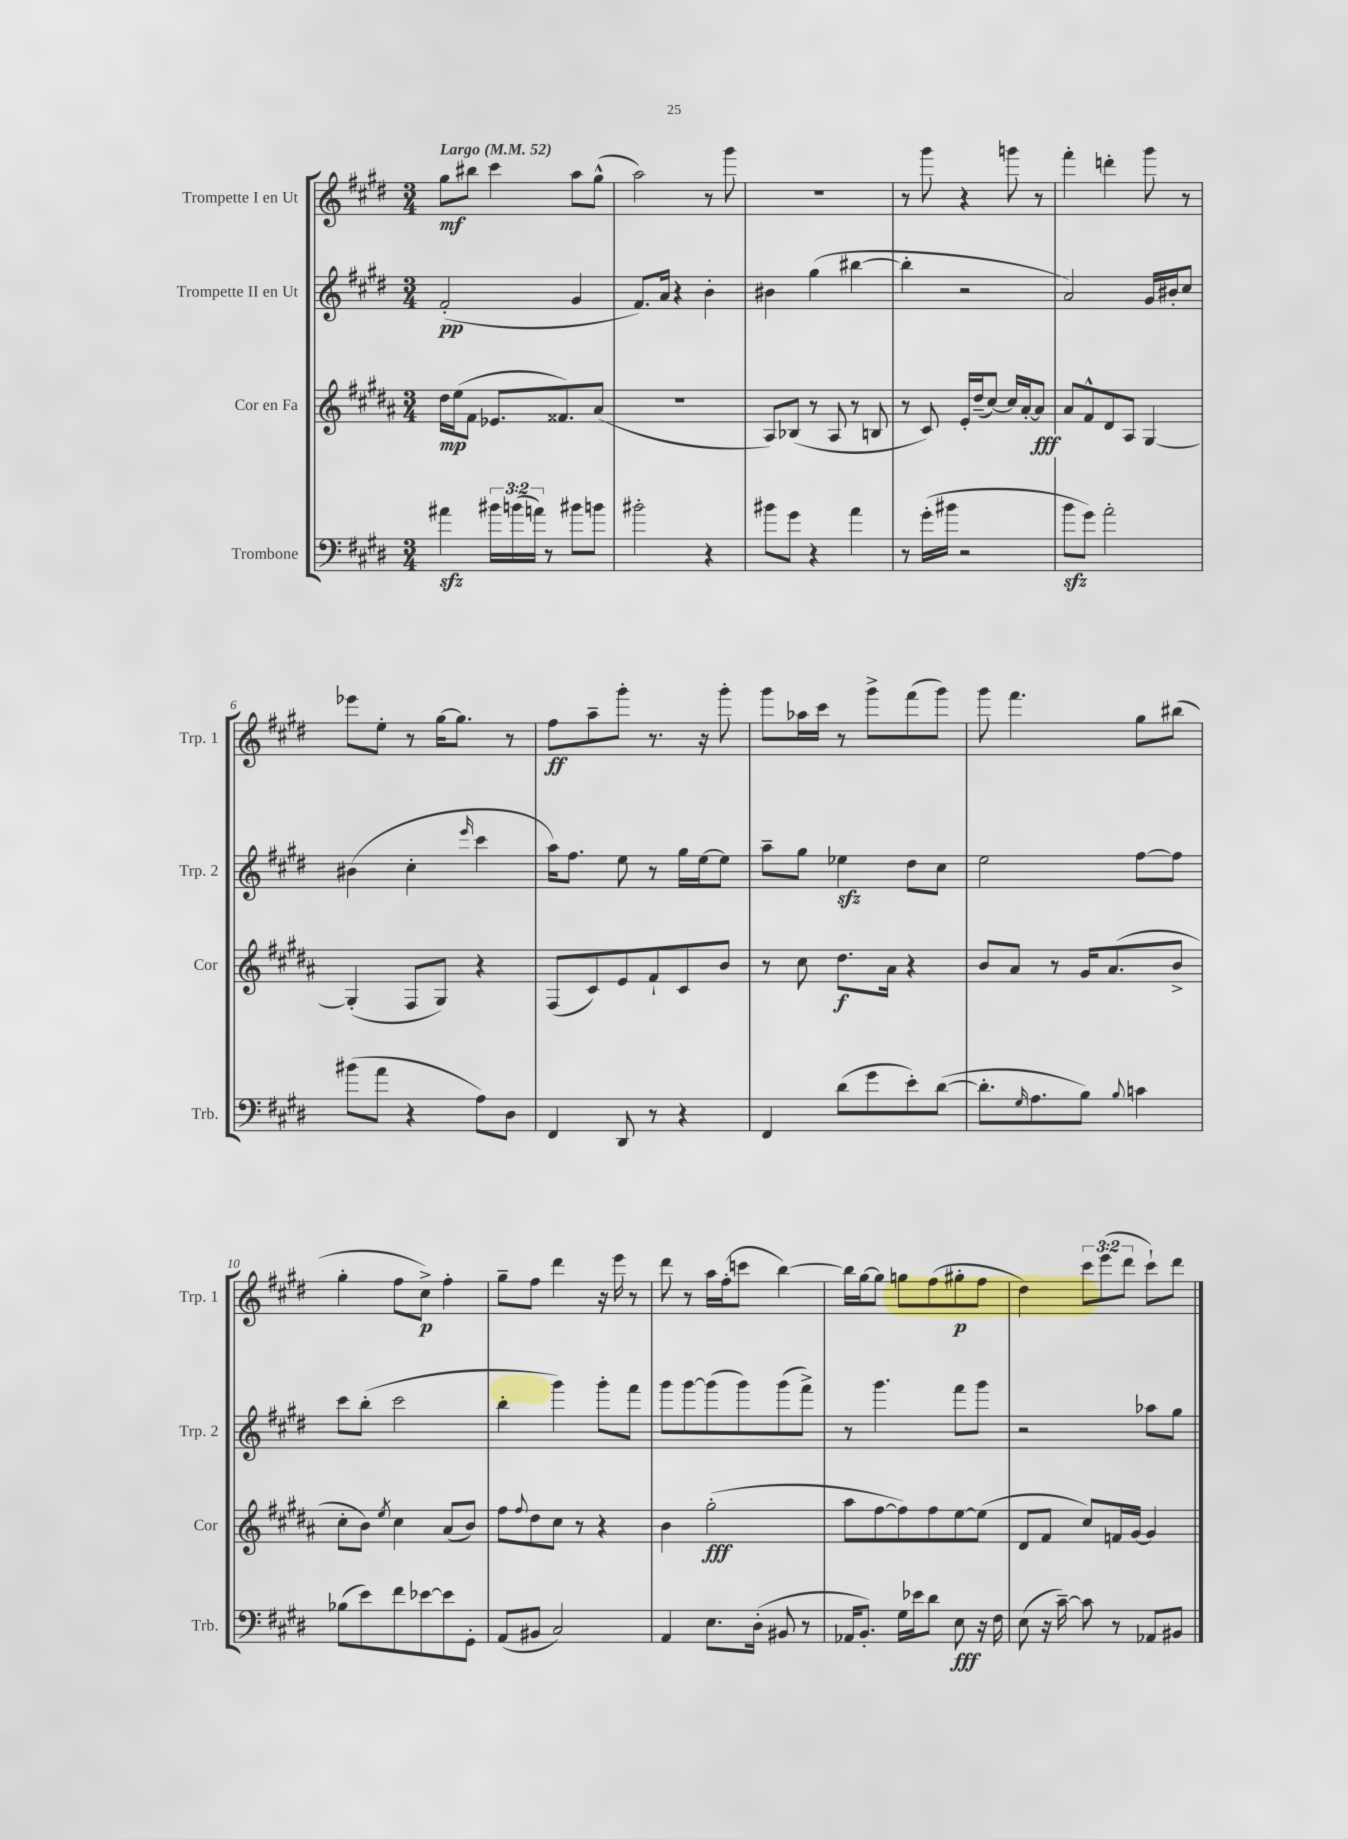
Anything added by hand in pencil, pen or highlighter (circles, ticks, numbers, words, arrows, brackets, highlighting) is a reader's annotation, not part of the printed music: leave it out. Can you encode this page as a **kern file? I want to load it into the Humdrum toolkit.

**kern	**kern	**kern	**kern
*staff4	*staff3	*staff2	*staff1
*clefF4	*clefG2	*clefG2	*clefG2
*k[f#c#g#d#]	*k[f#c#g#d#a#]	*k[f#c#g#d#]	*k[f#c#g#d#]
*M3/4	*M3/4	*M3/4	*M3/4
*MM52	*MM52	*MM52	*MM52
4a#	16dd#	(2f#'	8gg#
.	(16ee	.	.
.	8f#	.	8bb#
24b#	8.e-	.	4ccc#
(24b	.	.	.
24a)	.	.	.
8r	.	.	.
.	8.f##)	.	.
8b#	.	4g#	8aa
8b	(8a#	.	(8gg#^^
=	=	=	=
2b#'	2.r	8.f#)	2aa)
.	.	16a	.
.	.	4r	.
4r	.	4b'	8r
.	.	.	8ggg#
=	=	=	=
8b#	8A#)	4b#	2.r
8g#	(8B-	.	.
4r	8r	(4gg#	.
.	8A#	.	.
4a	8r	[4bb#	.
.	8B	.	.
=	=	=	=
8r	8r	4bb#']	8r
(16g#'	8c#)	.	8ggg#
16b#	.	.	.
2r	16e'	2r	4r
.	(16dd#~	.	.
.	[8cc#)	.	.
.	16cc#]	.	8ggg
.	[16a#'	.	.
.	8a#]	.	8r
=	=	=	=
8b	8a#	2a)	4fff#'
8g#)	8f#^^	.	.
2a'	8d#	.	4ddd'
.	8A#	.	.
.	[4G#	16g#	8ggg#
.	.	16b#'	.
.	.	8cc#	8r
=	=	=	=
(8b#	(4G#']	(4b#	8eee-
8a	.	.	8ee'
4r	8F#	4cc#'	8r
.	8G#)	.	[16gg#
.	.	.	8.gg#]
.	.	16qqeee	.
8A)	4r	4ccc#	.
8D#	.	.	8r
=	=	=	=
4FF#	(8F#	16aa)	8ff#
.	.	8.ff#	.
.	8c#)	.	8aa~
8DD#	8e	8ee	8ggg#'
8r	8f#`	8r	8.r
4r	8c#	16gg#	.
.	.	[16ee	16r
.	8b	8ee]	8ggg#'
=	=	=	=
4FF#	8r	8aa~	8ggg#
.	8cc#	8gg#	16aa-
.	.	.	16ccc#
(8d#	8.dd#	4ee-	8r
8g#	.	.	8ggg#^
.	16a#	.	.
8e')	4r	8dd#	(8fff#
([8d#	.	8cc#	8ggg#)
=	=	=	=
8.d#']	8b	2ee	8ggg#
.	8a#	.	4.fff#
16qqG#	.	.	.
8.A	.	.	.
.	8r	.	.
8B)	16g#	.	.
.	(8.a#	.	.
8qqB	.	.	.
4c	.	[8ff#	8gg#
.	8b^	8ff#]	(8bb#
=	=	=	=
(8B-	8cc#'	8ccc#	4gg#'
8e)	8b)	(8bb'	.
.	8qee	.	.
8f#	4cc#	2ccc#	8ff#
[8e-	.	.	8cc#^)
8e-]	(8a#	.	4ff#'
8GG#'	8b)	.	.
=	=	=	=
(8AA	8ff#	4bb'	8gg#~
.	8qqff#	.	.
8BB#	8dd#	.	8ff#
2C#)	8cc#	4ggg#)	4ddd#
.	8r	.	.
.	4r	8ggg#'	16r
.	.	.	16eee
.	.	8fff#	8r
=	=	=	=
4AA	4b	8ggg#	8ddd#
.	.	[8ggg#	8r
8.E	(2gg#'	(8ggg#]	16aa
.	.	.	(16ff#'
.	.	8ggg#)	8ccc
(16D#'	.	.	.
8BB#	.	(8ggg#	[4bb)
8r	.	8fff#^)	.
=	=	=	=
16AA-	8aa#	8r	16bb]
8.BB')	.	.	[16gg#
.	[8ff#	4.ggg#	8gg#]
16G#	8ff#])	.	8gg
16e-	.	.	.
8d#	8ff#	.	(8ff#
8E	[8ee	8fff#	8gg#'
16r	(8ee]	8ggg#	8ff#
16F#	.	.	.
=	=	=	=
(8E	8d#	2r	4dd#)
16r	8f#	.	.
[16c#~)	.	.	.
8c#]	8cc#)	.	12ccc#
.	.	.	(12eee
8r	16f	.	.
.	.	.	12ddd#
.	[16g#	.	.
8AA-	4g#]	8aa-	8ccc#`)
8BB#	.	8gg#	8ddd#
==	==	==	==
*-	*-	*-	*-
